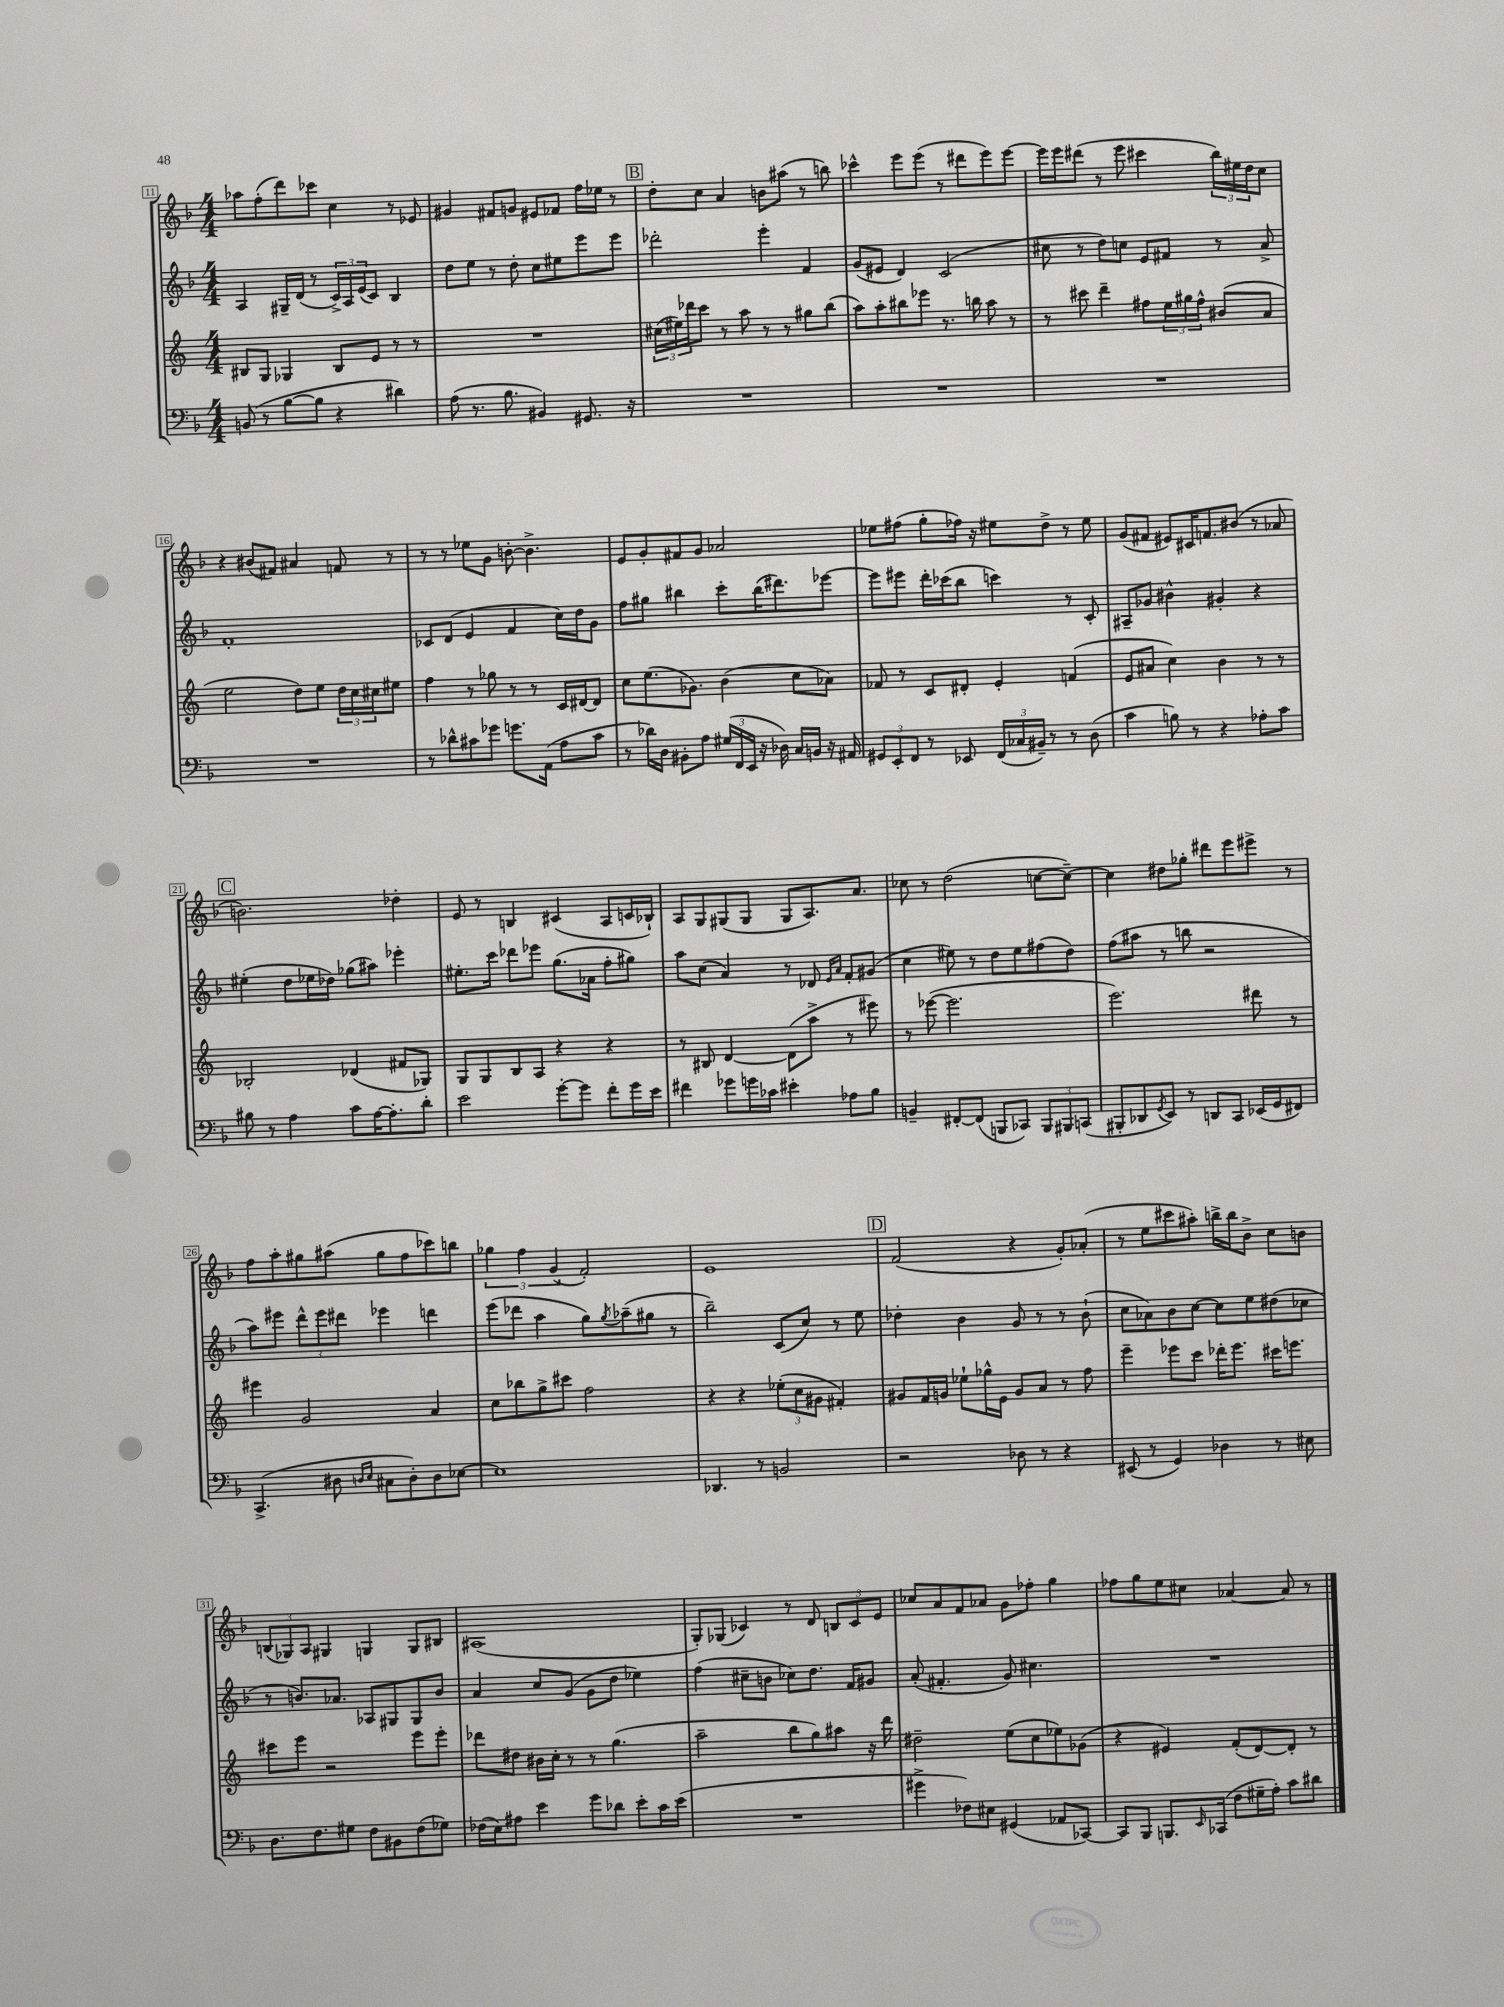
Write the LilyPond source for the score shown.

<<
\new StaffGroup <<
\new Staff = "s0" {
    \clef treble \key f \major \numericTimeSignature \time 4/4
    aes''8 f''8-.( d'''8) ces'''8 c''4 r8 ees'8 |
    gis'4 fis'8 g'8 eis'8 fes'8 f''16 ees''16 r8 |
    \mark \markup { \box "B" } d''8-. c''8 a'4 b'8 ais''8( r8 b''8) |
    ces'''4-^ e'''8 e'''8( r8 dis'''8 e'''8) e'''8~ |
    e'''16 e'''16 dis'''8( r8 e'''8 cis'''4 \tuplet 3/2 { bes''16) eis''16 d''16 } c''8 |
    r4 bis'8( fis'8) ais'4 f'8 r8 |
    r8 r8 ees''8 g'8 b'8~-. b'4.-> |
    e'8 g'8-. fis'8 g'8 aes'2 |
    ees''8 fis''8( g''8-. fes''16) r16 eis''8 d''8-> r8 eis''8 |
    g'8( fis'8 eis'8) cis'16 f'8. bis'8( r8 aes'8 |
    \mark \markup { \box "C" } b'2.) des''4-. |
    e'8 r8 b4 cis'4( a8 c'16 bes16-!) |
    a8 g8 gis8( gis8 gis8 a8.) a'8. |
    ces''8 r8 d''2( c''8~ c''8~--) |
    c''4 dis''8 ges''8-. dis'''8 e'''8 eis'''8-> r8 |
    f''8 a''8-. gis''8 ais''8( gis''8 f''8 ces'''8) b''8 |
    \tuplet 3/2 { ges''4 f''4 g'4( } f'2-.) |
    e'1 |
    \mark \markup { \box "D" } f'2( r4 g'8-.) aes'8-.( |
    r8 e''8 cis'''8 ais''8-.) b''16-> b''16 bes'8-> c''8 b'8 |
    \tuplet 3/2 { b8( ges8) a8 } gis4 g4 g8 bis8 |
    ais1( |
    g8-.) ges8( ces'4) r8 d'8 \tuplet 3/2 { b8 ces'8 e'8 } |
    ces''8 a'8 f'8 aes'8 g'8 fes''8-. g''4 |
    fes''8 g''8 e''8 cis''8 aes'4~ aes'8 r8 \bar "|." |
}
\new Staff = "s1" {
    \clef treble \key f \major \numericTimeSignature \time 4/4
    a4 gis16-- d'16( r8 \tuplet 3/2 { c'16->) a16 e'16( } c'8) bes4 |
    d''8 e''8 r8 d''8-. c''8 eis''8 e'''8 e'''8 |
    \mark \markup { \box "B" } des'''2-. e'''4-. f'4 |
    g'8( eis'8 d'4) c'2( |
    cis''8 r8 d''8) c''8 e'8 fis'8 r8 a'8-> |
    f'1-. |
    ces'8 d'8( e'4 f'4 c''16) d''16 g'8 |
    f''8 gis''8 bis''4 c'''8-. bis''16( dis'''8.) ees'''8~ |
    ees'''8 eis'''8 d'''16-. ces'''16( bes''8 c'''4) r8 c'8-. |
    ais8-- ges'8 bis'4-^ gis'4-. r4 |
    \mark \markup { \box "C" } eis''4-.( d''8 ees''16 des''16) ges''8( ais''8) ees'''4-. |
    eis''8.-. c'''16 des'''8 ees'''8 g''8.( aes'16 f''8-. gis''8) |
    a''8 c''8( a'4) r8 des'8 \grace { e'16 a'16 } f'8-. gis'8( |
    c''4 eis''8) r8 d''8 eis''8 fis''8( d''8) |
    f''8( ais''8 r8 b''8 r2 |
    a''8) eis'''8 \tuplet 3/2 { d'''8-^ eis'''8 dis'''8 } ees'''4 d'''4 |
    e'''8( des'''8 a''4 g''8) \acciaccatura { g''8 } aes''8--( gis''8 r8 |
    bes''2--) c'8( c''8) r8 e''8 |
    \mark \markup { \box "D" } des''4-. bes'4 g'8 r8 r8 bes'8-!( |
    c''8 aes'8) bes'8 c''8~ c''8 e''8 dis''8( ces''8 |
    r8 b'8.) aes'8. aes8 gis8 gis8 b'8 |
    a'4 c''8 g'8( g'8 d''8 ees''4) |
    f''4( cis''8-- b'8 ces''8) d''8. f'16 gis'8 |
    a'8-.( fis'4.-. g'8) cis''4. |
    R1 \bar "|." |
}
\new Staff = "s2" {
    \clef treble \key c \major \numericTimeSignature \time 4/4
    bis8 g8 ges4 bis8 e'8 r8 r8 |
    R1 |
    \mark \markup { \box "B" } \tuplet 3/2 { cis''16( eis''16) des'''16 } c'''8 r8 a''8 r8 r8 gis''8 b''8( |
    a''8) a''8-. bis''8 ees'''8 r8. b''16 a''8 r8 |
    r8 cis'''8 d'''4-- fis''8 \tuplet 3/2 { e''16 gis''16 fis''16-^ } bis'8( a'8 |
    e''2 d''8) e''8 \tuplet 3/2 { d''16 c''16 cis''16 } eis''8 |
    f''4 r8 ges''8 r8 r8 c'16 dis'16~ dis'8 |
    c''8 e''8.( ges'8.) b'4( c''8 aes'8) |
    fes'8 r8 c'8 dis'8-. e'4-. f'4( |
    e'8 ais'8 c''4) b'4 r8 r8 |
    \mark \markup { \box "C" } bes2-. des'4( fis'8 ges8) |
    g8 g8 b8 a8 r4 r4 |
    r8 bis8 d'4~ d'8( a''8-> r8 eis'''8) |
    r8 ees'''8~( ees'''2. |
    e'''2.) dis'''8 r8 |
    eis'''4 g'2 a'4 |
    c''8 bes''8 g''8-> cis'''8 f''2 |
    r4 r4 \tuplet 3/2 { ees''8-.( c''8 gis'8 } fis'4-.) |
    \mark \markup { \box "D" } gis'8 f'16 g'16 ees''8-! ges''16-^ e'16 g'8 a'8 r8 f''8 |
    e'''4-- ees'''8 c'''8 des'''16-. ees'''8. cis'''16 e'''8. |
    cis'''8 e'''8 r2 e'''8 e'''8-. |
    des'''8 dis''8 bis'16 c''16-. r8 r8 g''4.( |
    a''2-- b''8 g''8) ais''8 r16 d'''16 |
    dis''2-- e''8( c''8 ees''8) ges'8( |
    r4 eis'4) f'8-.( d'8~) d'8-. r8 \bar "|." |
}
\new Staff = "s3" {
    \clef bass \key f \major \numericTimeSignature \time 4/4
    b,8( r8 bes8~ bes8 r4 dis'4) |
    a8( r8. bes8. bis,4) gis,8. r16 |
    \mark \markup { \box "B" } R1 |
    R1 |
    R1 |
    R1 |
    r8 des'8-^ cis'8 ges'8 g'8. a,16( a8 cis'8 |
    r8 des'16) d16 bis,8-. a8 \tuplet 3/2 { gis16( f,16 e,16 } r16 des16) c16 b,16 r16 ais,16 |
    \tuplet 3/2 { gis,8 e,8-. f,8 } r8 ees,8 \tuplet 3/2 { f,16( ces16 bis,16--) } r8 r8 d8( |
    c'4 b8) r8 r4 aes8-. c'8 |
    \mark \markup { \box "C" } bis8 r8 a4 c'8 a16~ a8.-. d'8-. |
    e'2 g'8~-. g'8 f'8-. g'16 e'16 |
    fis'4 ges'8 g'16 ces'16 eis'4-. aes8 bes8 |
    b,4-- fis,8~-. fis,8( b,,8 ces,8) \tuplet 3/2 { b,,8 bis,,8 c,8( } |
    bis,,8-. des,8 \acciaccatura { g,8 } e,8) r8 d,8 c,8 ees,16( g,16 fis,8) |
    c,4.->( dis8 \grace { d16 e16 } cis8 d8-.) d8 ees8~ |
    ees1 |
    des,4. r8 b,2 |
    \mark \markup { \box "D" } r2 des8 r8 r4 |
    eis,8( r8 g,4) des4 r8 eis8 |
    d8. f8. gis8 f8 bis,8 f8( ges8) |
    fes16( e16) ais8 e'4 g'8 des'8 e'8-. c'16 e'16( |
    R1 |
    gis'4-> fes8) eis8 gis,4( aes,8 ces,8~) |
    ces,8 bes,,8 b,,8. \grace { e,16 } ces,16( f8 gis16-- a16-.) c'8 dis'8 \bar "|." |
}
>>
>>
\layout { \context { \Score currentBarNumber = #11 \override BarNumber.stencil = #(make-stencil-boxer 0.1 0.3 ly:text-interface::print) } }
